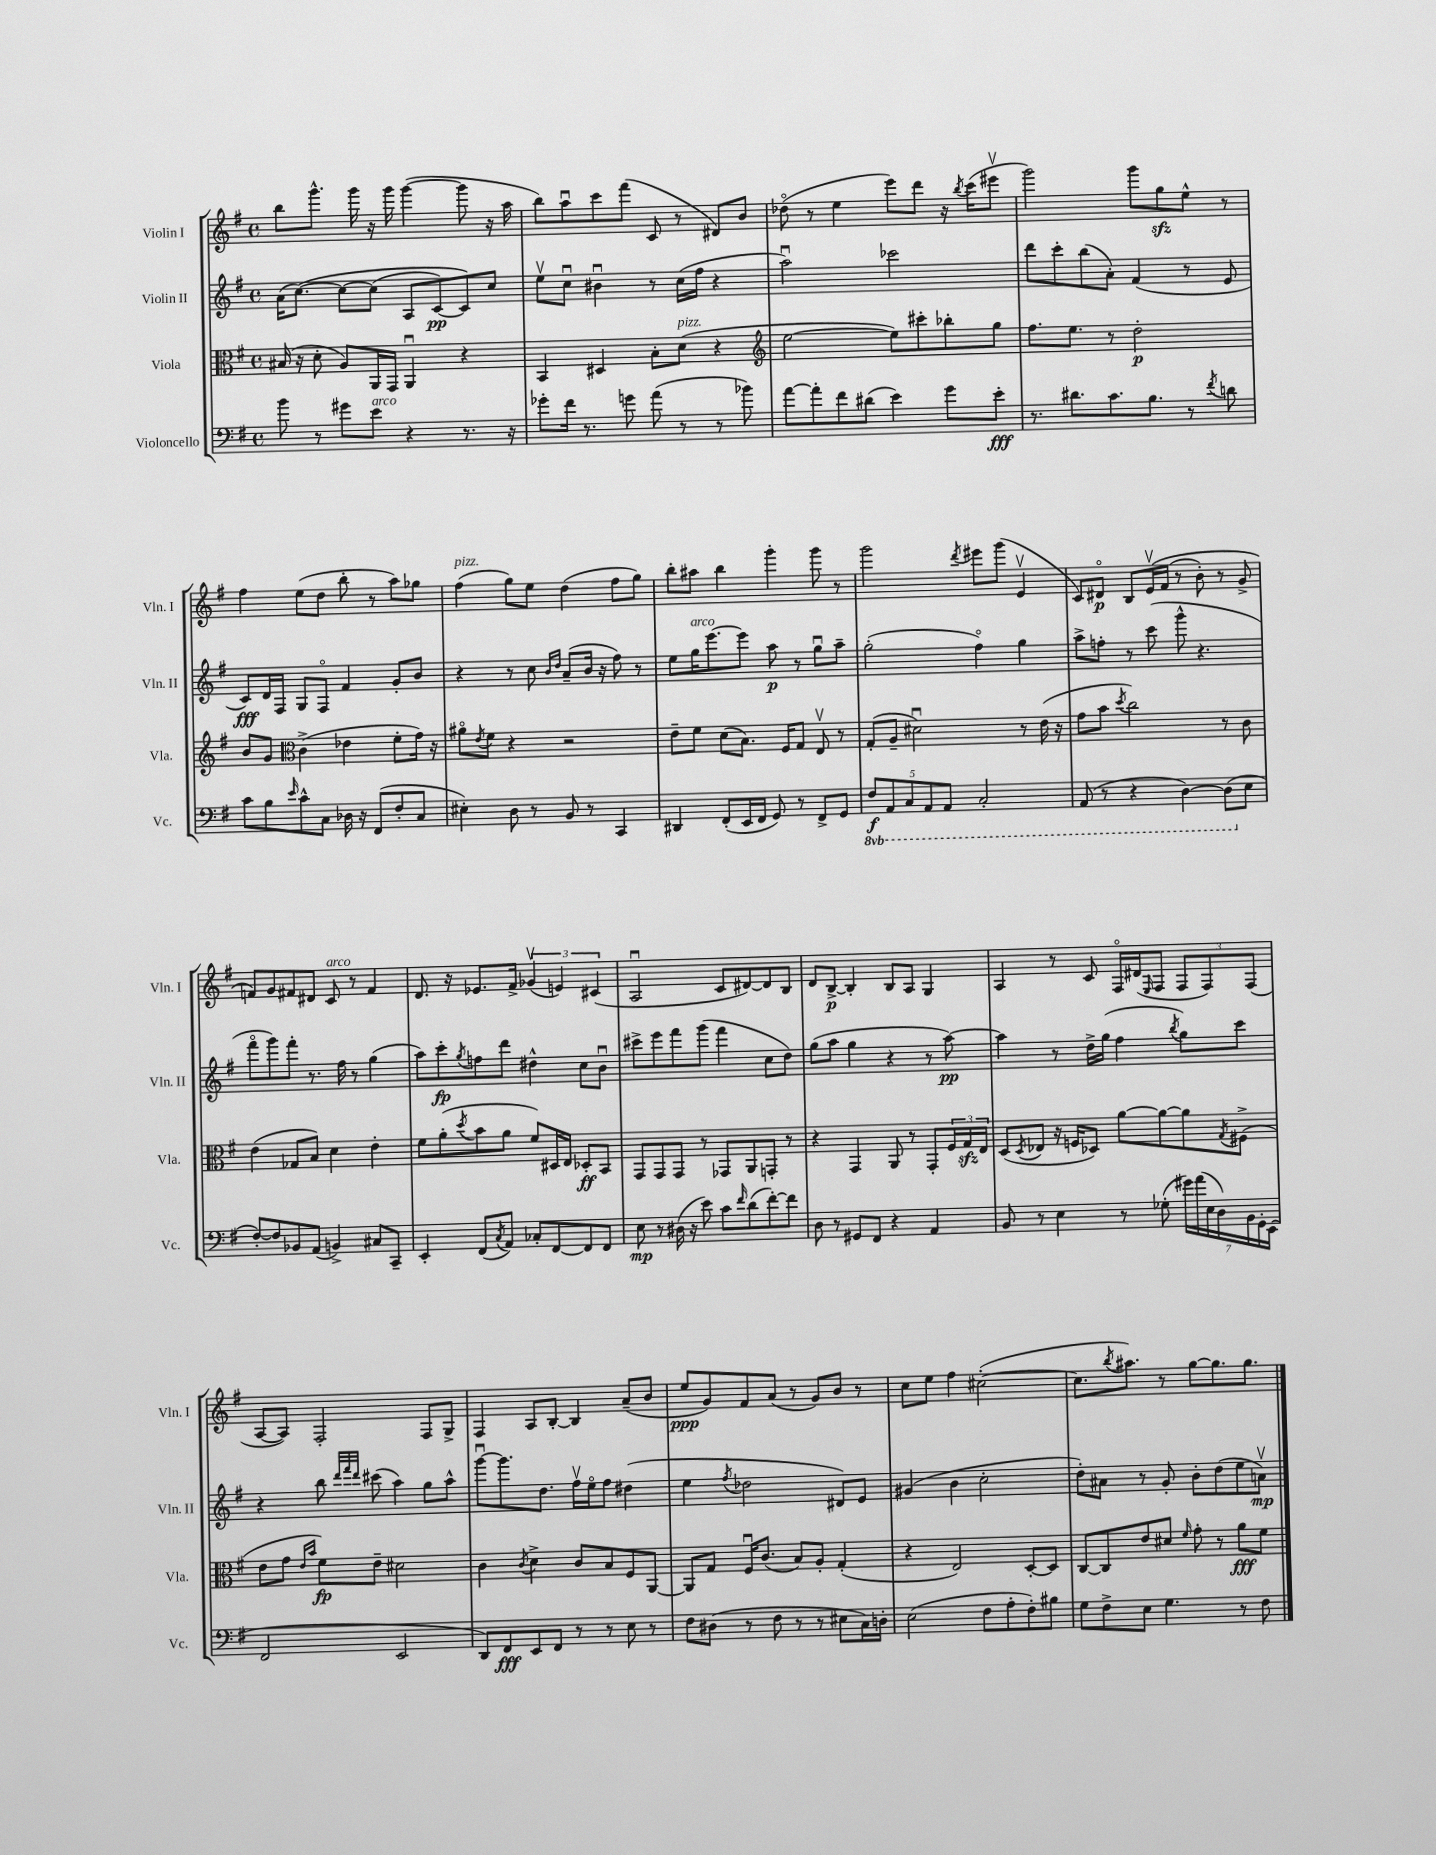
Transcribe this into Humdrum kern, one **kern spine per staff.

**kern	**dynam	**kern	**dynam	**kern	**dynam	**kern	**dynam
*part4	*part4	*part3	*part3	*part2	*part2	*part1	*part1
*staff4	*staff4	*staff3	*staff3	*staff2	*staff2	*staff1	*staff1
*I"Violoncello	*	*I"Viola	*	*I"Violin II	*	*I"Violin I	*
*I'Vc.	*	*I'Vla.	*	*I'Vln. II	*	*I'Vln. I	*
*clefF4	*	*clefC3	*	*clefG2	*	*clefG2	*
*k[f#]	*	*k[f#]	*	*k[f#]	*	*k[f#]	*
*M4/4	*	*M4/4	*	*M4/4	*	*M4/4	*
*met(c)	*	*met(c)	*	*met(c)	*	*met(c)	*
=44	=44	=44	=44	=44	=44	=44	=44
8b\	.	(16B#X/	.	(16a\KL	.	8bb\L	.
.	.	16r	.	([8.cc\J)	.	.	.
8r	.	8d'\	.	.	.	8.ggg^^\J	.
8g#X\L	.	8A/L)	.	8cc\L_	.	.	.
.	.	.	.	.	.	16ggg\	.
!LO:TX:a:i:t=arco	!	!	!	!	!	!	!
8e\J	.	16AA/L	.	(8cc\J]	.	16r	.
.	.	16GG/JJ	.	.	.	16ggg\	.
4r	.	4AAu/	.	8A/L	.	([4ggg\	.
.	.	.	.	[8c/)	pp	.	.
8.r	.	4r	.	8c/])	.	8ggg\]	.
.	.	.	.	8cc/J	.	16r	.
16r	.	.	.	.	.	16aa\	.
=45	=45	=45	=45	=45	=45	=45	=45
8g-X'\L	.	4BB/	.	8eev\L	.	8bb\L)	.
16f#\Jk	.	.	.	8ccu\J	.	8aau\	.
8.r	.	.	.	.	.	.	.
.	.	4D#X/	.	4b#Xu\	.	8ccc\	.
8gn\	.	.	.	.	.	(8fff#\J	.
(8a\	.	8B'\L	.	8r	.	8c/	.
!	!	!LO:TX:a:i:t=pizz.	!	!	!	!	!
8r	.	(8d\J	.	(16cc\LL	.	8r	.
.	.	.	.	16ff#\JJ	.	.	.
8r	.	4r	.	4r	.	8d#X/L)	.
8b-X\)	.	.	.	.	.	8b/J	.
=46	=46	=46	=46	=46	=46	=46	=46
*	*	*clefG2	*	*	*	*	*
[8a\L	.	[2ee\	.	2aau\)	.	(8dd-X\	.
8a'\]	.	.	.	.	.	8r	.
8f#\	.	.	.	.	.	4ee\	.
(8d#X\J	.	.	.	.	.	.	.
4e\)	.	8ee\L])	.	2ccc-X\	.	8eee\L)	.
.	.	8ccc#X'\	.	.	.	8ddd\J	.
8g\L	.	8bb-X'\	.	.	.	16r	.
.	.	.	.	.	.	8qbb/	.
.	.	.	.	.	.	(16ccc\KL	.
8e'\J	fff	8gg\J	.	.	.	8eee#Xv\J	.
=47	=47	=47	=47	=47	=47	=47	=47
8.r	.	8.ff#\L	.	8ddd\L	.	2ggg\)	.
.	.	.	.	8ccc'\	.	.	.
8.d#X\L	.	8.ee\J	.	.	.	.	.
.	.	.	.	(8bb\	.	.	.
8.c\	.	8r	.	8a'\J)	.	.	.
.	.	2dd'\	p	(4f#/	.	8ggg\L	.
8.B\J	.	.	.	.	.	.	.
.	.	.	.	.	.	8ggzz\	.
8r	.	.	.	8r	.	8ee^^\J	.
8qf#/	.	.	.	.	.	.	.
8dn\	.	.	.	8e/	.	8r	.
!!LO:LB:g=z
=48	=48	=48	=48	=48	=48	=48	=48
8c\L	.	8b/L	.	8c/L)	fff	4ff#\	.
8B\	.	8g/J	.	16d/L	.	.	.
.	.	.	.	16F#/JJ	.	.	.
16qqe/	.	.	.	.	.	.	.
*	*	*clefC3	*	*	*	*	*
8c^^\	.	(4c^\	.	8G/L	.	(8ee\L	.
8C\J	.	.	.	8F#/J	.	8dd\J	.
16D-X\	.	4e-X\	.	4f#/	.	8bb'\	.
16r	.	.	.	.	.	.	.
(8FF#/L	.	.	.	.	.	8r	.
8F#'/	.	8f#'\L	.	8g'/L	.	8aa\L)	.
8C/J	.	16g\Jk)	.	8b/J	.	8gg-X\J	.
.	.	16r	.	.	.	.	.
=49	=49	=49	=49	=49	=49	=49	=49
!	!	!	!	!	!	!LO:TX:a:i:t=pizz.	!
4E#X'\)	.	8a#X\L	.	4r	.	(4ff#\	.
.	.	8qe/	.	.	.	.	.
.	.	8f#\J	.	.	.	.	.
8D\	.	4r	.	8r	.	8gg\L)	.
8r	.	.	.	8cc\	.	8ee\J	.
.	.	.	.	16qqb/LL	.	.	.
.	.	.	.	16qqdd/JJ	.	.	.
8BB/	.	2r	.	(8a~/L	.	(4dd\	.
8r	.	.	.	16b/Jk	.	.	.
.	.	.	.	16r	.	.	.
4CC/	.	.	.	8ff#\)	.	8ff#\L	.
.	.	.	.	8r	.	8gg\J)	.
=50	=50	=50	=50	=50	=50	=50	=50
4DD#X/	.	8e~\L	.	8ee\L	.	8bb'\L	.
!	!	!	!	!LO:TX:a:i:t=arco	!	!	!
.	.	8f#\J	.	16gg\K	.	8aa#X\J	.
.	.	.	.	[8.eee\	.	.	.
(8FF#'/L	.	(8d\L	.	.	.	4bb\	.
16EE/L	.	8.B\J)	.	8eee\J]	.	.	.
16FF#/JJ	.	.	.	.	.	.	.
8GG/)	.	.	.	8aa\	p	4ggg'\	.
.	.	16F#/KL	.	.	.	.	.
8r	.	8G/J	.	8r	.	.	.
8FF#^/L	.	8Ev/	.	8ggu\L	.	8ggg\	.
8GG/J	.	8r	.	8aa~\J	.	8r	.
=51	=51	=51	=51	=51	=51	=51	=51
*8ba	*	*	*	*	*	*	*
10FF#/L	f	(8G'/L	.	(2gg'\	.	2ggg\	.
10AAA/	.	.	.	.	.	.	.
.	.	8A~/J	.	.	.	.	.
10CC/	.	.	.	.	.	.	.
.	.	2d#Xu\)	.	.	.	.	.
10AAA/	.	.	.	.	.	.	.
10AAA/J	.	.	.	.	.	.	.
.	.	.	.	.	.	8qddd/	.
2CC'/	.	.	.	4ff#\)	.	8eee#X\L	.
.	.	.	.	.	.	(8ggg\J	.
.	.	8r	.	4gg\	.	4ev/	.
.	.	(16e\	.	.	.	.	.
.	.	16r	.	.	.	.	.
=52	=52	=52	=52	=52	=52	=52	=52
(8AAA/	.	8g\L	.	8aa^\L	.	8c/L)	.
8r	.	8b\J	.	8ffn'\J	.	8d#X/J	p
.	.	8qdd/	.	.	.	.	.
4r	.	2cc\)	.	8r	.	8B/L	.
.	.	.	.	(8ccc\	.	(16ev/L	.
.	.	.	.	.	.	(16f#/JJ	.
[4DD\)	.	.	.	8ggg^^\	.	8r	.
.	.	.	.	4.r	.	8b'\)	.
(8DD\L]	.	8r	.	.	.	8r	.
*X8ba	*	*	*	*	*	*	*
8E\J	.	8c\	.	.	.	8g^/	.
!!LO:LB:g=z
=53	=53	=53	=53	=53	=53	=53	=53
[8F#'/L)	.	(4e\	.	8fff#\L	.	8fn/L)	.
8F#/]	.	.	.	8ggg\)	.	8g/	.
8BB-X/	.	8G-X/L	.	8fff#'\J	.	8f#X/	.
(8AA/J	.	8B/J)	.	8.r	.	8d#X/J	.
!	!	!	!	!	!	!LO:TX:a:i:t=arco	!
4BBn^/)	.	4d\	.	.	.	8c/	.
.	.	.	.	16ff#\	.	.	.
.	.	.	.	8r	.	8r	.
8C#X/L	.	4e'\	.	(4gg\	.	4f#/	.
8CC~/J	.	.	.	.	.	.	.
=54	=54	=54	=54	=54	=54	=54	=54
4EE'/	.	8f#\L	.	8aa\L)	.	8.d/	.
.	.	(8a'\	.	8ccc'\	fp	.	.
.	.	.	.	.	.	16r	.
.	.	8qdd/	.	8qgg/	.	.	.
(8FF#/L	.	8b\	.	8ffn\	.	8.e-X/L	.
8qC/	.	.	.	.	.	.	.
8AA/J)	.	8a\J	.	8ddd\J	.	.	.
.	.	.	.	.	.	16f#^/Jk	.
8C-X'/L	.	8f#/L)	.	4dd#X^^\	.	(6g-Xv/	.
[8FF#/	.	16D#X/L	.	.	.	.	.
.	.	.	.	.	.	6en/)	.
.	.	16E/JJ	.	.	.	.	.
8FF#/]	.	8D-X'/L	ff	8cc\L	.	.	.
.	.	.	.	.	.	(6c#X/	.
8FF#/J	.	8BB/J	.	8bu\J	.	.	.
=55	=55	=55	=55	=55	=55	=55	=55
8E\	mp	8GG/L	.	8ccc#X^\L	.	2Au/	.
8r	.	8GG/	.	8eee\	.	.	.
(16D#X\	.	8GG/J	.	8fff#\	.	.	.
16r	.	.	.	.	.	.	.
8e\)	.	8r	.	(8ggg\J	.	.	.
8c\L	.	8GG-X/L	.	4fff#\	.	8c/L	.
16qqf#/	.	.	.	.	.	.	.
(8d\	.	8AA/	.	.	.	[8d#X/)	.
[8f#'\)	.	8GGn'/J	.	8cc\L	.	8d#/]	.
8f#\J]	.	8r	.	8dd\J)	.	8B/J	.
=56	=56	=56	=56	=56	=56	=56	=56
8D\	.	4r	.	(8gg\L	.	8d/L	.
8r	.	.	.	8aa\J	.	[8B^/J	p
8GG#X/L	.	4GG/	.	4gg\	.	4B'/]	.
8FF#/J	.	.	.	.	.	.	.
4r	.	8AA/	.	4r	.	8B/L	.
.	.	8r	.	.	.	8A/J	.
4AA/	.	8GG'/L	.	8r	.	4G/	.
.	.	24F#/L	.	[8aa\)	pp	.	.
.	.	24Gzz/	.	.	.	.	.
.	.	24E/JJ	.	.	.	.	.
=57	=57	=57	=57	=57	=57	=57	=57
8BB/	.	(8D/L	.	4aa\]	.	4A/	.
.	.	8qD/	.	.	.	.	.
8r	.	8E-X/J	.	.	.	.	.
4E\	.	16r	.	8r	.	8r	.
.	.	16Fn/KL	.	.	.	.	.
.	.	8D-X/J)	.	16dd^\LL	.	8c/	.
.	.	.	.	(16gg\JJ	.	.	.
8r	.	[8a\L	.	4ff#\	.	16F#/LL	.
.	.	.	.	.	.	(16d#X/J	.
.	.	.	.	.	.	16qqE/	.
(8G-X'\	.	8a\_	.	.	.	8F#/J	.
.	.	.	.	8qbb/	.	.	.
28g#X\LL)	.	8a\]	.	8gg\L)	.	12F#/L	.
(28a\	.	.	.	.	.	.	.
28E\	.	.	.	.	.	.	.
.	.	.	.	.	.	12F#/)	.
28D\)	.	.	.	.	.	.	.
.	.	8qG/	.	.	.	.	.
.	.	(8F#X^\J	.	8ccc\J	.	.	.
28BB\	.	.	.	.	.	.	.
.	.	.	.	.	.	(12F#/J	.
28GG'\	.	.	.	.	.	.	.
(28EE\JJ	.	.	.	.	.	.	.
!!LO:LB:g=z
=58	=58	=58	=58	=58	=58	=58	=58
2FF#/	.	8e\L	.	4r	.	[8A/L	.
.	.	8g\J	.	.	.	8A/J])	.
.	.	16qqe/LL	.	.	.	.	.
.	.	16qqb/JJ	.	.	.	.	.
.	.	8f#\L)	fp	8bb\	.	2F#'/	.
.	.	.	.	32qqddd/LLL	.	.	.
.	.	.	.	32qqfff#/	.	.	.
.	.	.	.	32qqddd/JJJ	.	.	.
.	.	8e~\J	.	(8ccc#X\	.	.	.
2EE/	.	2d#X\	.	4aa\)	.	.	.
.	.	.	.	8gg\L	.	8F#/L	.
.	.	.	.	8aa^^\J	.	8G^/J	.
=59	=59	=59	=59	=59	=59	=59	=59
8DD/L)	.	4c\	.	[8gggu\L	.	4F#/	.
8FF#/	fff	.	.	8.ggg\]	.	.	.
.	.	8qc/	.	.	.	.	.
8EE/	.	4d^\	.	.	.	8A/L	.
.	.	.	.	8.dd\J	.	.	.
8FF#/J	.	.	.	.	.	[8B'/J	.
8r	.	8c/L	.	16ff#v\LL	.	4B/]	.
.	.	.	.	16ee\J	.	.	.
8r	.	8B/	.	8ff#\J	.	.	.
8E\	.	8F#/	.	(4dd#X\	.	(8a~/L	.
8r	.	[8AA/J	.	.	.	8b/J	.
=60	=60	=60	=60	=60	=60	=60	=60
8F#\L	.	8AA/L]	.	4ee\	.	8ee/L	ppp
(8D#X\J	.	8G/J	.	.	.	8g/)	.
.	.	.	.	8qff#/	.	.	.
8r	.	16F#u/KL	.	2dd-X\	.	8f#/	.
.	.	(8.c/J	.	.	.	.	.
8F#\	.	.	.	.	.	(8a/J	.
8r	.	8B/L)	.	.	.	8r	.
8r	.	8A'/J	.	.	.	8g/L)	.
8E#X\L	.	(4G'/	.	8d#X/L)	.	8b/J	.
16C\L)	.	.	.	8e/J	.	8r	.
16Dn'\JJ	.	.	.	.	.	.	.
=61	=61	=61	=61	=61	=61	=61	=61
(2E\	.	4r	.	(4g#X/	.	8cc\L	.
.	.	.	.	.	.	8ee\J	.
.	.	2E/)	.	4b\	.	4ff#\	.
8F#\L	.	.	.	2cc'\	.	([2cc#X'\	.
8A'\	.	.	.	.	.	.	.
8F#'\)	.	[8D'/L	.	.	.	.	.
8B#X\J	.	8D/J]	.	.	.	.	.
=62	=62	=62	=62	=62	=62	=62	=62
8G\L	.	[8C/L	.	8dd'\L)	.	8.cc#\L]	.
8F#^\	.	8C/]	.	8a#X\J	.	.	.
.	.	.	.	.	.	8qbb/	.
.	.	.	.	.	.	8.aa#X\J)	.
8E\J	.	8e/	.	8r	.	.	.
4.G\	.	8d#X/J	.	8g'/	.	8r	.
.	.	16qqf#/	.	.	.	.	.
.	.	8g'\	.	8b'\L	.	[8gg\L	.
.	.	8r	.	(8dd\	.	8.gg\]	.
8r	.	8a\L	fff	8ee\	.	.	.
.	.	.	.	.	.	8.gg\J	.
8F#\	.	8f#\J	.	8anv\J)	mp	.	.
==	==	==	==	==	==	==	==
*-	*-	*-	*-	*-	*-	*-	*-
